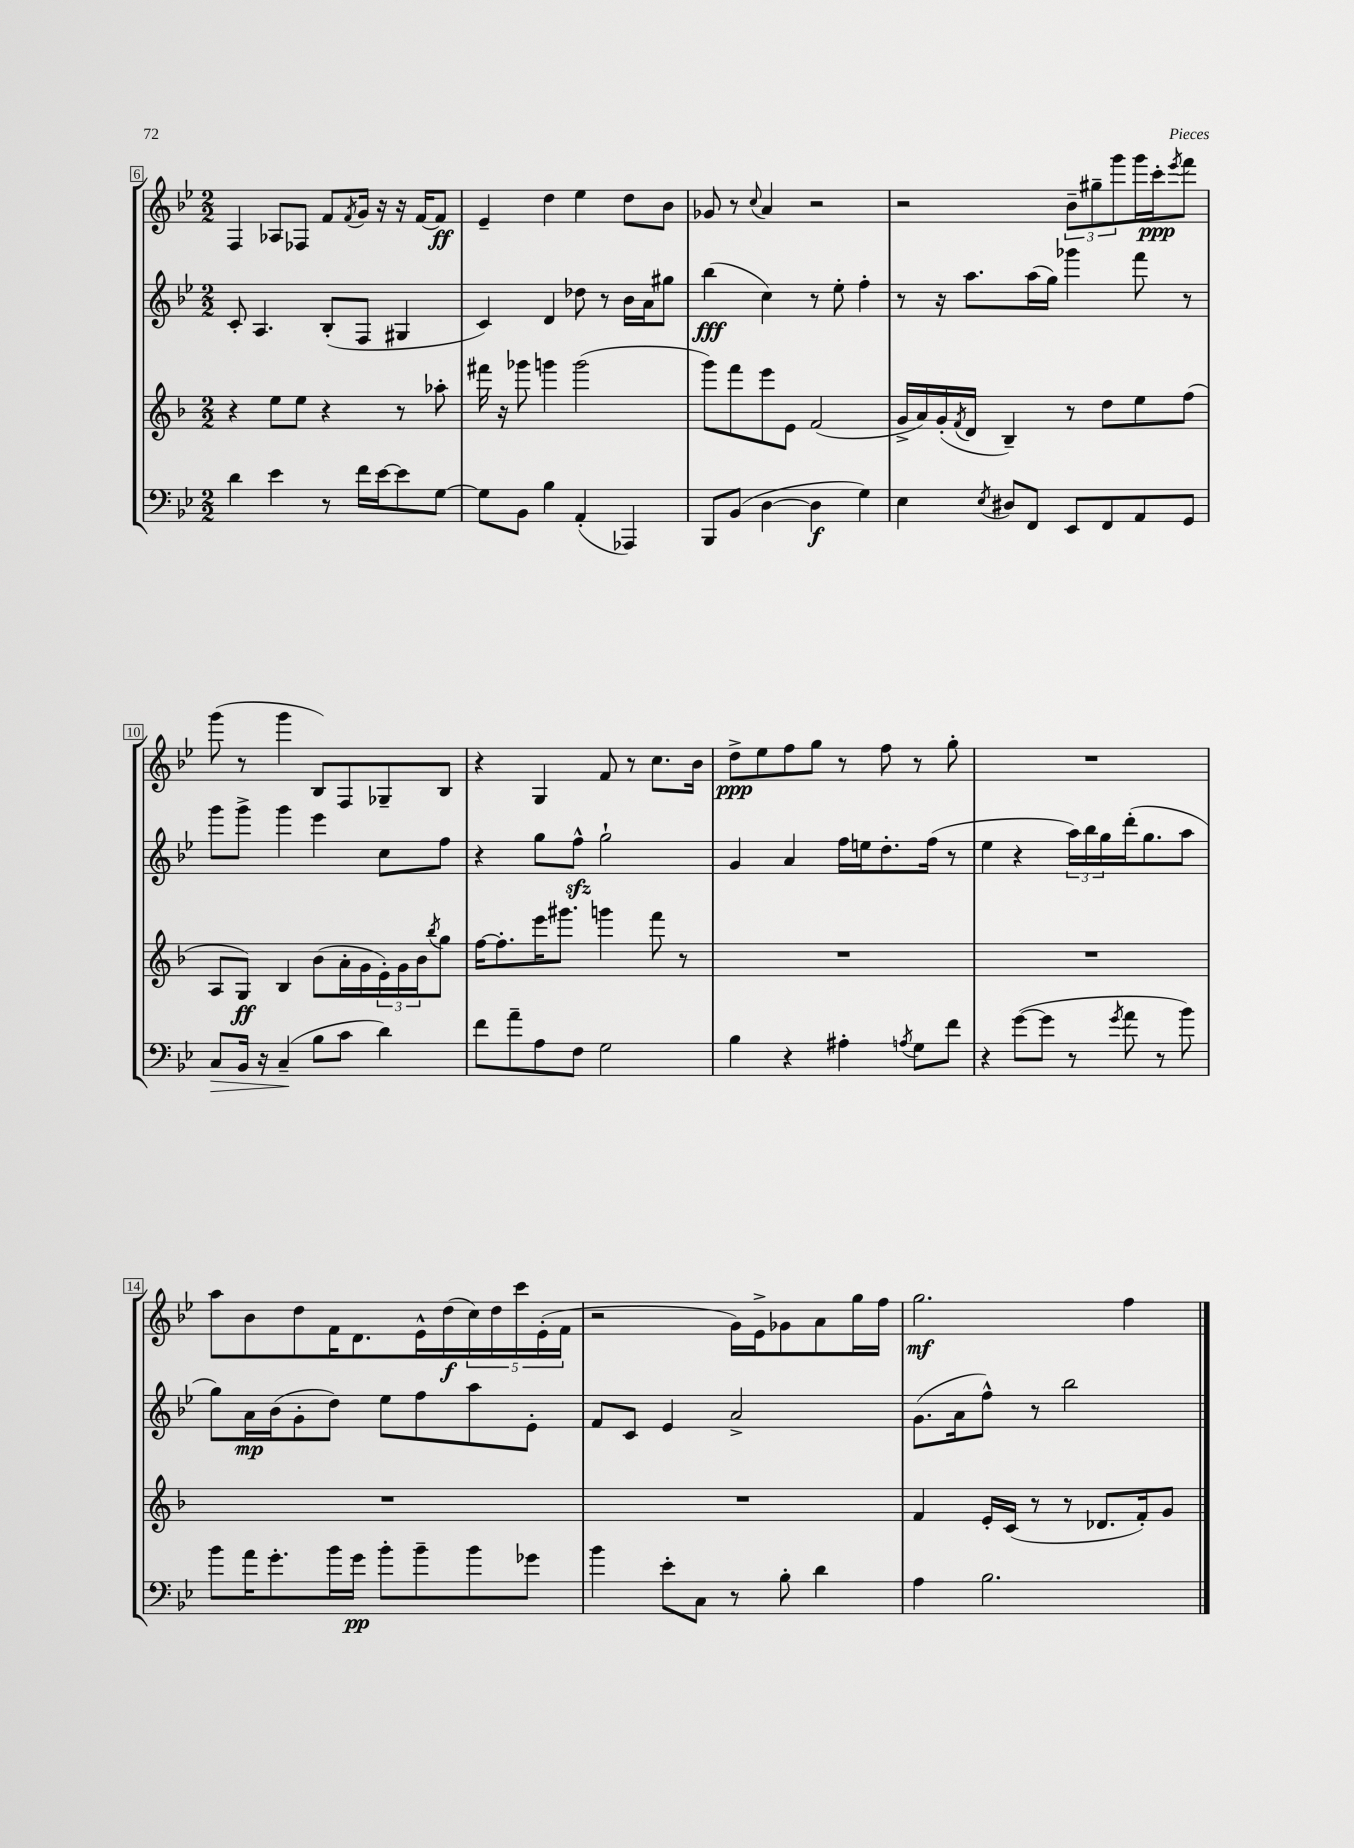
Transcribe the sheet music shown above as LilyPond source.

<<
\new StaffGroup <<
\new Staff = "s0" {
    \clef treble \key bes \major \numericTimeSignature \time 2/2
    f4 aes8 fes8 f'8 \acciaccatura { f'8 } g'16 r16 r16 f'16~ f'8\ff |
    ees'4-- d''4 ees''4 d''8 bes'8 |
    ges'8 r8 \appoggiatura { c''8 } a'4 r2 |
    r2 \tuplet 3/2 { bes'8-- gis''8-- g'''8 } g'''16 c'''16-.\ppp \acciaccatura { ees'''8 } f'''8 |
    g'''8( r8 g'''4 bes8) f8 ges8-- bes8 |
    r4 g4 f'8 r8 c''8. bes'16 |
    d''8->\ppp ees''8 f''8 g''8 r8 f''8 r8 g''8-. |
    R1 |
    a''8 bes'8 d''8 f'16 d'8. ees'16-^ d''16\f( \tuplet 5/4 { c''16) d''16 c'''16 ees'16-.( f'16 } |
    r2 g'16) ees'16-> ges'8 a'8 g''16 f''16 |
    g''2.\mf f''4 \bar "|." |
}
\new Staff = "s1" {
    \clef treble \key bes \major \numericTimeSignature \time 2/2
    c'8-. a4. bes8-.( f8 gis4 |
    c'4) d'4 des''8 r8 bes'16 a'16 gis''8 |
    bes''4\fff( c''4) r8 ees''8-. f''4-. |
    r8 r16 a''8. a''16( g''16) ges'''4 f'''8 r8 |
    g'''8 g'''8-> g'''4 ees'''4 c''8 f''8 |
    r4 g''8 f''8-^\sfz g''2-! |
    g'4 a'4 f''16 e''16 d''8.-. f''16( r8 |
    ees''4 r4 \tuplet 3/2 { a''16) bes''16 g''16 } d'''16-.( g''8. a''8 |
    g''8) a'16\mp bes'16( g'8-. d''8) ees''8 f''8 a''8 ees'8-. |
    f'8 c'8 ees'4 a'2-> |
    g'8.( a'16 f''8-^) r8 bes''2 \bar "|." |
}
\new Staff = "s2" {
    \clef treble \key f \major \numericTimeSignature \time 2/2
    r4 e''8 e''8 r4 r8 aes''8-. |
    fis'''16 r16 ges'''8 g'''4 g'''2( |
    g'''8) f'''8 e'''8 e'8 f'2( |
    g'16-> a'16) g'16-.( \acciaccatura { f'8 } d'16 bes4--) r8 d''8 e''8 f''8( |
    a8 g8\ff) bes4 bes'8( a'16-. g'16 \tuplet 3/2 { e'16-.) g'16 bes'16 } \acciaccatura { bes''8 } g''8 |
    f''16~ f''8.-. e'''16 gis'''8. g'''4 f'''8 r8 |
    R1 |
    R1 |
    R1 |
    R1 |
    f'4 e'16-. c'16( r8 r8 des'8. f'16-.) g'8 \bar "|." |
}
\new Staff = "s3" {
    \clef bass \key bes \major \numericTimeSignature \time 2/2
    d'4 ees'4 r8 f'16 ees'16~ ees'8 g8~ |
    g8 bes,8 bes4 a,4-.( aes,,4) |
    bes,,8 bes,8( d4~ d4\f g4) |
    ees4 \acciaccatura { ees8 } dis8 f,8 ees,8 f,8 a,8 g,8 |
    c8\> bes,16 r16 c4--\!( bes8 c'8 d'4) |
    f'8 a'8-- a8 f8 g2 |
    bes4 r4 ais4-. \acciaccatura { a8 } g8 f'8 |
    r4 g'8~( g'8 r8 \acciaccatura { g'8 } a'8 r8 bes'8) |
    bes'8 a'16 g'8.-. bes'16 g'16\pp bes'8-. bes'8-- bes'8 ges'8 |
    bes'4 ees'8-. c8 r8 bes8-. d'4 |
    a4 bes2. \bar "|." |
}
>>
>>
\layout { \context { \Score currentBarNumber = #6 \override BarNumber.stencil = #(make-stencil-boxer 0.1 0.3 ly:text-interface::print) } }
